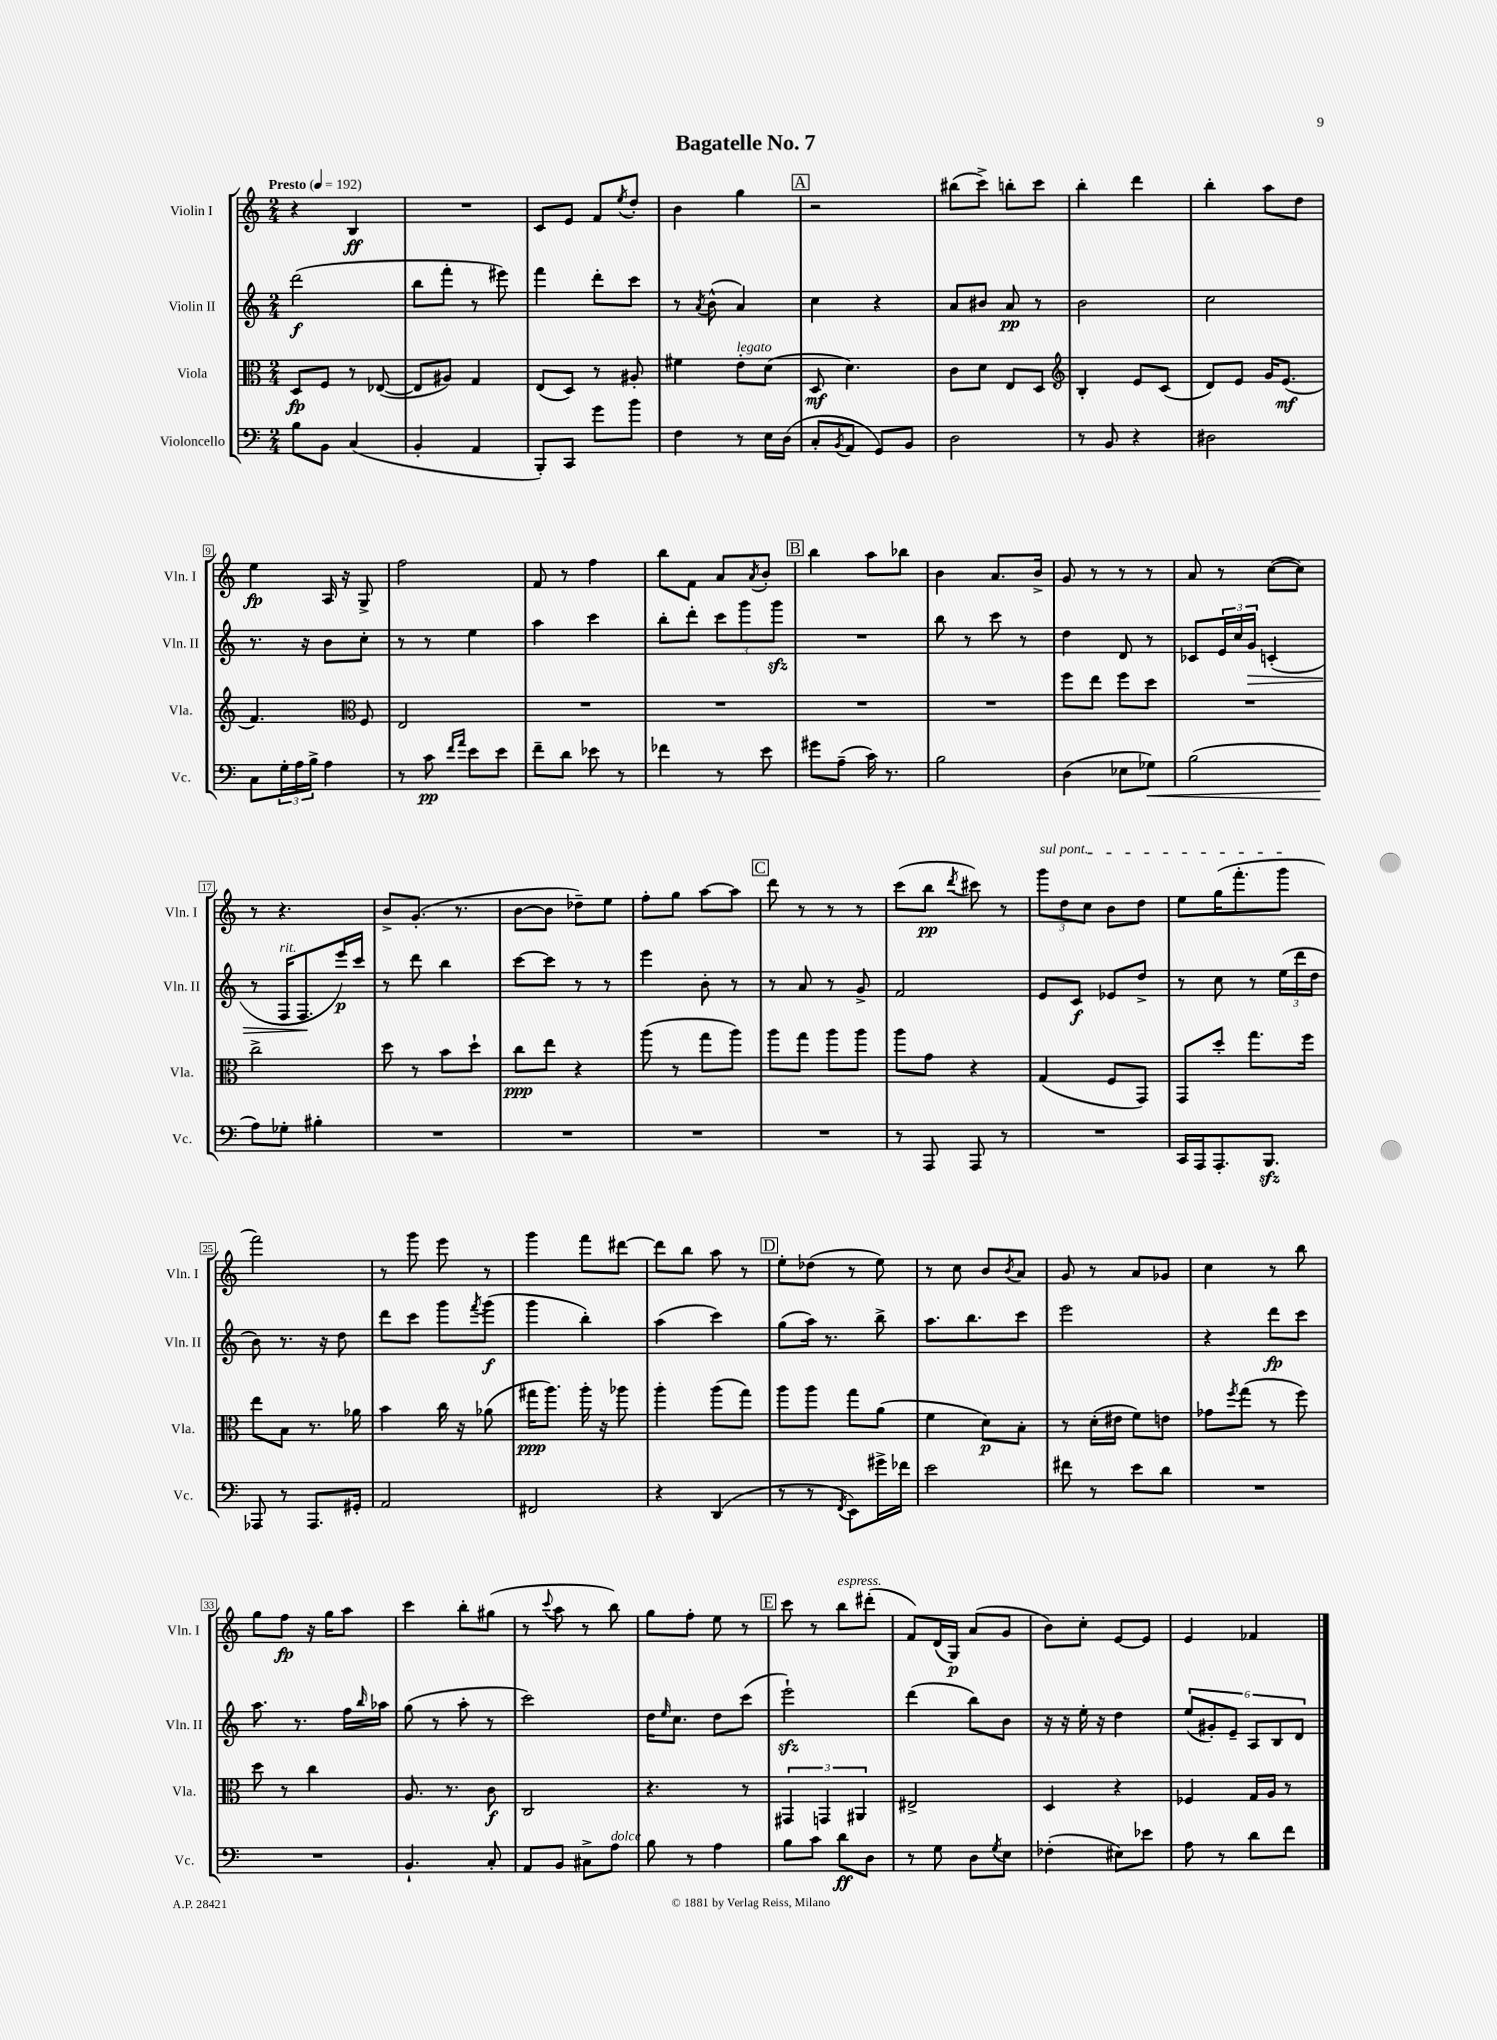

**kern	**dynam	**kern	**dynam	**kern	**dynam	**kern	**dynam
*part4	*part4	*part3	*part3	*part2	*part2	*part1	*part1
*staff4	*staff4	*staff3	*staff3	*staff2	*staff2	*staff1	*staff1
*I"Violoncello	*	*I"Viola	*	*I"Violin II	*	*I"Violin I	*
*I'Vc.	*	*I'Vla.	*	*I'Vln. II	*	*I'Vln. I	*
*clefF4	*	*clefC3	*	*clefG2	*	*clefG2	*
*k[]	*	*k[]	*	*k[]	*	*k[]	*
*M2/4	*	*M2/4	*	*M2/4	*	*M2/4	*
*MM192	*	*MM192	*	*MM192	*	*MM192	*
=1	=1	=1	=1	=1	=1	=1	=1
!	!	!	!	!	!	!LO:TX:a:B:t=Presto	!
8B\L	.	8D/L	fp	(2ddd\	f	4r	.
8BB\J	.	8F/J	.	.	.	.	.
(4C/	.	8r	.	.	.	4B/	ff
.	.	([8E-X/	.	.	.	.	.
=2	=2	=2	=2	=2	=2	=2	=2
4BB'/	.	8E-/L]	.	8bb\L	.	2r	.
.	.	8A#X/J)	.	8fff'\J	.	.	.
4AA/	.	4G/	.	8r	.	.	.
.	.	.	.	8eee#X\)	.	.	.
=3	=3	=3	=3	=3	=3	=3	=3
8BBB'/L)	.	(8E/L	.	4fff\	.	8c/L	.
8CC/J	.	8D/J)	.	.	.	8e/J	.
8g\L	.	8r	.	8ddd'\L	.	8f/L	.
.	.	.	.	.	.	8qee/	.
8b\J	.	8A#X'/	.	8ccc\J	.	8dd'/J	.
=4	=4	=4	=4	=4	=4	=4	=4
4F\	.	4f#X\	.	8r	.	4b\	.
.	.	.	.	8qa/	.	.	.
.	.	.	.	(8b^^\	.	.	.
!	!	!LO:TX:a:i:t=legato	!	!	!	!	!
8r	.	8e'\L	.	4a/)	.	4gg\	.
16E\LL	.	(8d\J	.	.	.	.	.
(16D\JJ	.	.	.	.	.	.	.
!!LO:REH:place=s1:t=A
=5	=5	=5	=5	=5	=5	=5	=5
8C'/L	.	8D/	mf	4cc\	.	2r	.
8qBB/	.	.	.	.	.	.	.
8AA/J	.	4.d\)	.	.	.	.	.
8GG/L)	.	.	.	4r	.	.	.
8BB/J	.	.	.	.	.	.	.
=6	=6	=6	=6	=6	=6	=6	=6
2D\	.	8c\L	.	8a/L	.	(8bb#X\L	.
.	.	8d\J	.	8b#X/J	.	8ccc^\J)	.
.	.	8E/L	.	8a/	pp	8bbn'\L	.
.	.	8D/J	.	8r	.	8ccc\J	.
=7	=7	=7	=7	=7	=7	=7	=7
*	*	*clefG2	*	*	*	*	*
8r	.	4B'/	.	2b\	.	4bb'\	.
8BB/	.	.	.	.	.	.	.
4r	.	8e/L	.	.	.	4ddd\	.
.	.	(8c/J	.	.	.	.	.
=8	=8	=8	=8	=8	=8	=8	=8
2D#X\	.	8d/L)	.	2cc\	.	4bb'\	.
.	.	8e/J	.	.	.	.	.
.	.	16g/KL	.	.	.	8aa\L	.
.	.	(8.e/J	mf	.	.	.	.
.	.	.	.	.	.	8dd\J	.
!!LO:LB:g=z
=9	=9	=9	=9	=9	=9	=9	=9
8C\L	.	4.f/)	.	8.r	.	4ee\	fp
24G'\L	.	.	.	.	.	.	.
24A\	.	.	.	.	.	.	.
.	.	.	.	16r	.	.	.
24B^\JJ	.	.	.	.	.	.	.
4A\	.	.	.	8b\L	.	16A/	.
.	.	.	.	.	.	16r	.
*	*	*clefC3	*	*	*	*	*
.	.	8F/	.	8cc'\J	.	8G^/	.
=10	=10	=10	=10	=10	=10	=10	=10
8r	.	2E/	.	8r	.	2ff\	.
8c\	pp	.	.	8r	.	.	.
16qqf/LL	.	.	.	.	.	.	.
16qqa/JJ	.	.	.	.	.	.	.
8e\L	.	.	.	4ee\	.	.	.
8e\J	.	.	.	.	.	.	.
=11	=11	=11	=11	=11	=11	=11	=11
8f~\L	.	2r	.	4aa\	.	8f/	.
8d\J	.	.	.	.	.	8r	.
8e-X\	.	.	.	4ccc\	.	4ff\	.
8r	.	.	.	.	.	.	.
=12	=12	=12	=12	=12	=12	=12	=12
4f-X\	.	2r	.	8bb'\L	.	8bb\L	.
.	.	.	.	8ddd'\J	.	8f\J	.
8r	.	.	.	12ccc\L	.	8a/L	.
.	.	.	.	12ggg\	.	.	.
.	.	.	.	.	.	8qa/	.
8e\	.	.	.	.	.	8b'/J	.
.	.	.	.	12gggzz\J	.	.	.
!!LO:REH:place=s1:t=B
=13	=13	=13	=13	=13	=13	=13	=13
8g#X\L	.	2r	.	2r	.	4bb\	.
(8A~\J	.	.	.	.	.	.	.
16c\)	.	.	.	.	.	8aa\L	.
8.r	.	.	.	.	.	.	.
.	.	.	.	.	.	8bb-X\J	.
=14	=14	=14	=14	=14	=14	=14	=14
2B\	.	2r	.	8bb\	.	4b\	.
.	.	.	.	8r	.	.	.
.	.	.	.	8ccc\	.	8.a/L	.
.	.	.	.	8r	.	.	.
.	.	.	.	.	.	16b^/Jk	.
=15	=15	=15	=15	=15	=15	=15	=15
(4D\	.	8ff\L	.	4dd\	.	8g/	.
.	.	8ee\J	.	.	.	8r	.
8E-X\L	.	8ff\L	.	8d/	.	8r	.
!	!LO:HP:b	!	!	!	!	!	!
8G-X\J)	<	8dd\J	.	8r	.	8r	.
=16	=16	=16	=16	=16	=16	=16	=16
(2B\	.	2r	.	8c-X/L	.	8a/	.
.	.	.	.	24e/L	.	8r	.
.	.	.	.	24cc/	.	.	.
!	!	!	!	!	!LO:HP:b	!	!
.	.	.	.	24g/JJ	>	.	.
.	.	.	.	(4cn'/	.	([8cc\L	.
.	.	.	.	.	.	8cc\J])	.
!!LO:LB:g=z
=17	=17	=17	=17	=17	=17	=17	=17
8A\L)	.	2cc^\	.	8r	.	8r	.
!	!	!	!	!LO:TX:a:i:t=rit.	!	!	!
8G-X'\J	[	.	.	16F/KL	.	4.r	.
.	.	.	.	8.F/	.	.	.
4B#X'\	.	.	.	.	.	.	.
.	.	.	.	16eee/L)	] p	.	.
.	.	.	.	16ccc/JJ	.	.	.
=18	=18	=18	=18	=18	=18	=18	=18
2r	.	8dd\	.	8r	.	8b^/L	.
.	.	8r	.	8ddd\	.	(8.g'/J	.
.	.	8b\L	.	4bb\	.	.	.
.	.	.	.	.	.	8.r	.
.	.	8dd`\J	.	.	.	.	.
=19	=19	=19	=19	=19	=19	=19	=19
2r	.	8cc\L	ppp	[8ccc\L	.	[8b\L	.
.	.	8ee\J	.	8ccc\J]	.	8b\J]	.
.	.	4r	.	8r	.	8dd-X~\L)	.
.	.	.	.	8r	.	8ee\J	.
=20	=20	=20	=20	=20	=20	=20	=20
2r	.	(8aa\	.	4eee\	.	8ff'\L	.
.	.	8r	.	.	.	8gg\J	.
.	.	8gg\L	.	8b'\	.	[8aa\L	.
.	.	8aa\J)	.	8r	.	8aa\J]	.
!!LO:REH:place=s1:t=C
=21	=21	=21	=21	=21	=21	=21	=21
2r	.	8aa\L	.	8r	.	8ddd\	.
.	.	8gg\J	.	8a/	.	8r	.
.	.	8aa\L	.	8r	.	8r	.
.	.	8aa\J	.	8g^/	.	8r	.
=22	=22	=22	=22	=22	=22	=22	=22
8r	.	8aa\L	.	2f/	.	(8ccc\L	.
8AAA/	.	8g\J	.	.	.	8bb\J	pp
.	.	.	.	.	.	8qddd/	.
8AAA/	.	4r	.	.	.	8ccc#X\)	.
8r	.	.	.	.	.	8r	.
=23	=23	=23	=23	=23	=23	=23	=23
!	!	!	!	!	!	!LO:TX:a:i:t=sul pont.	!
2r	.	(4G/	.	8e/L	.	12ggg\L	.
.	.	.	.	.	.	12dd\	.
.	.	.	.	8c/J	f	.	.
.	.	.	.	.	.	12cc\J	.
.	.	8F/L	.	8e-X/L	.	8b\L	.
.	.	8GG/J)	.	8dd^/J	.	8dd\J	.
=24	=24	=24	=24	=24	=24	=24	=24
16CC/LL	.	8GG/L	.	8r	.	8ee\L	.
16AAA/J	.	.	.	.	.	.	.
8.AAA'/	.	8dd'/J	.	8cc\	.	(16gg\K	.
.	.	.	.	.	.	8.fff'\	.
.	.	8.gg\L	.	8r	.	.	.
8.BBBzz/J	.	.	.	.	.	.	.
.	.	.	.	(24ee\LL	.	8ggg\J	.
.	.	.	.	24ddd\	.	.	.
.	.	16ff\Jk	.	.	.	.	.
.	.	.	.	24dd\JJ	.	.	.
!!LO:LB:g=z
=25	=25	=25	=25	=25	=25	=25	=25
8AAA-X/	.	8ee\L	.	8b\)	.	2fff\)	.
8r	.	8B\J	.	8.r	.	.	.
8.AAA-/L	.	8.r	.	.	.	.	.
.	.	.	.	16r	.	.	.
.	.	.	.	8dd\	.	.	.
16GG#X'/Jk	.	16a-X\	.	.	.	.	.
=26	=26	=26	=26	=26	=26	=26	=26
2AA/	.	4b\	.	8ddd\L	.	8r	.
.	.	.	.	8ccc\J	.	8ggg\	.
.	.	16cc\	.	8ggg\L	.	8eee\	.
.	.	16r	.	.	.	.	.
.	.	.	.	8qfff/	.	.	.
.	.	(8a-X\	.	(8ggg\J	f	8r	.
=27	=27	=27	=27	=27	=27	=27	=27
2FF#X/	.	16gg#X\KL	ppp	4ggg\	.	4ggg\	.
.	.	8.aa\J)	.	.	.	.	.
.	.	16aa'\	.	4bb'\)	.	8fff\L	.
.	.	16r	.	.	.	.	.
.	.	8aa-X\	.	.	.	[8ddd#X\J	.
=28	=28	=28	=28	=28	=28	=28	=28
4r	.	4aa'\	.	(4aa\	.	8ddd#\L]	.
.	.	.	.	.	.	8bb\J	.
(4DD/	.	(8aa\L	.	4ccc\)	.	8aa\	.
.	.	8gg\J)	.	.	.	8r	.
!!LO:REH:place=s1:t=D
=29	=29	=29	=29	=29	=29	=29	=29
8r	.	8aa\L	.	(8gg\L	.	8ee'\L	.
8r	.	8aa\J	.	16aa\Jk)	.	(8dd-X\J	.
.	.	.	.	8.r	.	.	.
8qFF/	.	.	.	.	.	.	.
8EE\L)	.	8gg\L	.	.	.	8r	.
16g#X^\L	.	(8a\J	.	8bb^\	.	8ee\)	.
16f-X\JJ	.	.	.	.	.	.	.
=30	=30	=30	=30	=30	=30	=30	=30
2e\	.	4f\	.	8.aa\L	.	8r	.
.	.	.	.	.	.	8cc\	.
.	.	.	.	8.bb\	.	.	.
.	.	8d\L)	p	.	.	8b/L	.
.	.	.	.	.	.	8qb/	.
.	.	8B'\J	.	8ccc\J	.	8a/J	.
=31	=31	=31	=31	=31	=31	=31	=31
8f#X\	.	8r	.	2eee\	.	8g/	.
8r	.	(16d'\LL	.	.	.	8r	.
.	.	16e#X\JJ	.	.	.	.	.
8e\L	.	8f\L)	.	.	.	8a/L	.
8d\J	.	8en\J	.	.	.	8g-X/J	.
=32	=32	=32	=32	=32	=32	=32	=32
2r	.	8g-X\L	.	4r	.	4cc\	.
.	.	8qff/	.	.	.	.	.
.	.	(8gg\J	.	.	.	.	.
.	.	8r	.	8ddd\L	fp	8r	.
.	.	8ff\)	.	8ccc\J	.	8bb\	.
!!LO:LB:g=z
=33	=33	=33	=33	=33	=33	=33	=33
2r	.	8dd\	.	8.aa\	.	8gg\L	.
.	.	8r	.	.	.	8ff\J	fp
.	.	.	.	8.r	.	.	.
.	.	4cc\	.	.	.	16r	.
.	.	.	.	.	.	16gg\KL	.
.	.	.	.	16ff\LL	.	8aa\J	.
.	.	.	.	16qqbb/	.	.	.
.	.	.	.	16aa-X\JJ	.	.	.
=34	=34	=34	=34	=34	=34	=34	=34
4.BB`/	.	8.A/	.	(8gg\	.	4ccc\	.
.	.	.	.	8r	.	.	.
.	.	8.r	.	.	.	.	.
.	.	.	.	8aa'\	.	8bb'\L	.
8C'/	.	8c\	f	8r	.	(8gg#X\J	.
=35	=35	=35	=35	=35	=35	=35	=35
8AA/L	.	2C/	.	2ccc\)	.	8r	.
.	.	.	.	.	.	8qqccc/	.
8BB/J	.	.	.	.	.	8aa\	.
8C#X^\L	.	.	.	.	.	8r	.
!LO:TX:a:i:t=dolce	!	!	!	!	!	!	!
8A\J	.	.	.	.	.	8bb\)	.
=36	=36	=36	=36	=36	=36	=36	=36
8B\	.	4.r	.	16dd\KL	.	8gg\L	.
.	.	.	.	16qqee/	.	.	.
.	.	.	.	8.cc\J	.	.	.
8r	.	.	.	.	.	8ff'\J	.
4A\	.	.	.	8dd\L	.	8ee\	.
.	.	8r	.	(8ccc\J	.	8r	.
!!LO:REH:place=s1:t=E
=37	=37	=37	=37	=37	=37	=37	=37
8B\L	.	6GG#X/	.	2eeezz`\)	.	8ccc\	.
8c\J	.	.	.	.	.	8r	.
.	.	6GGn/	.	.	.	.	.
!	!	!	!	!	!	!LO:TX:a:i:t=espress.	!
8d\L	ff	.	.	.	.	8bb\L	.
.	.	6AA#X/	.	.	.	.	.
8D\J	.	.	.	.	.	(8ddd#X'\J	.
=38	=38	=38	=38	=38	=38	=38	=38
8r	.	2E#X^/	.	(4ddd\	.	8f/L)	.
8G\	.	.	.	.	.	(16d/L	.
.	.	.	.	.	.	16G/JJ)	p
8D\L	.	.	.	8bb\L)	.	(8a/L	.
8qG/	.	.	.	.	.	.	.
8E\J	.	.	.	8b\J	.	8g/J	.
=39	=39	=39	=39	=39	=39	=39	=39
(4F-X'\	.	4D/	.	16r	.	8b\L)	.
.	.	.	.	16r	.	.	.
.	.	.	.	16ee'\	.	8cc'\J	.
.	.	.	.	16r	.	.	.
8E#X\L)	.	4r	.	4dd\	.	[8e/L	.
8e-X\J	.	.	.	.	.	8e/J]	.
=40	=40	=40	=40	=40	=40	=40	=40
8A\	.	4F-X/	.	(12ee/L	.	4e/	.
.	.	.	.	12g#X'/)	.	.	.
8r	.	.	.	.	.	.	.
.	.	.	.	12e~/J	.	.	.
8d\L	.	16G/LL	.	12A/L	.	4f-X/	.
.	.	16A/JJ	.	.	.	.	.
.	.	.	.	12B/	.	.	.
8f\J	.	8r	.	.	.	.	.
.	.	.	.	12d/J	.	.	.
==	==	==	==	==	==	==	==
*-	*-	*-	*-	*-	*-	*-	*-
